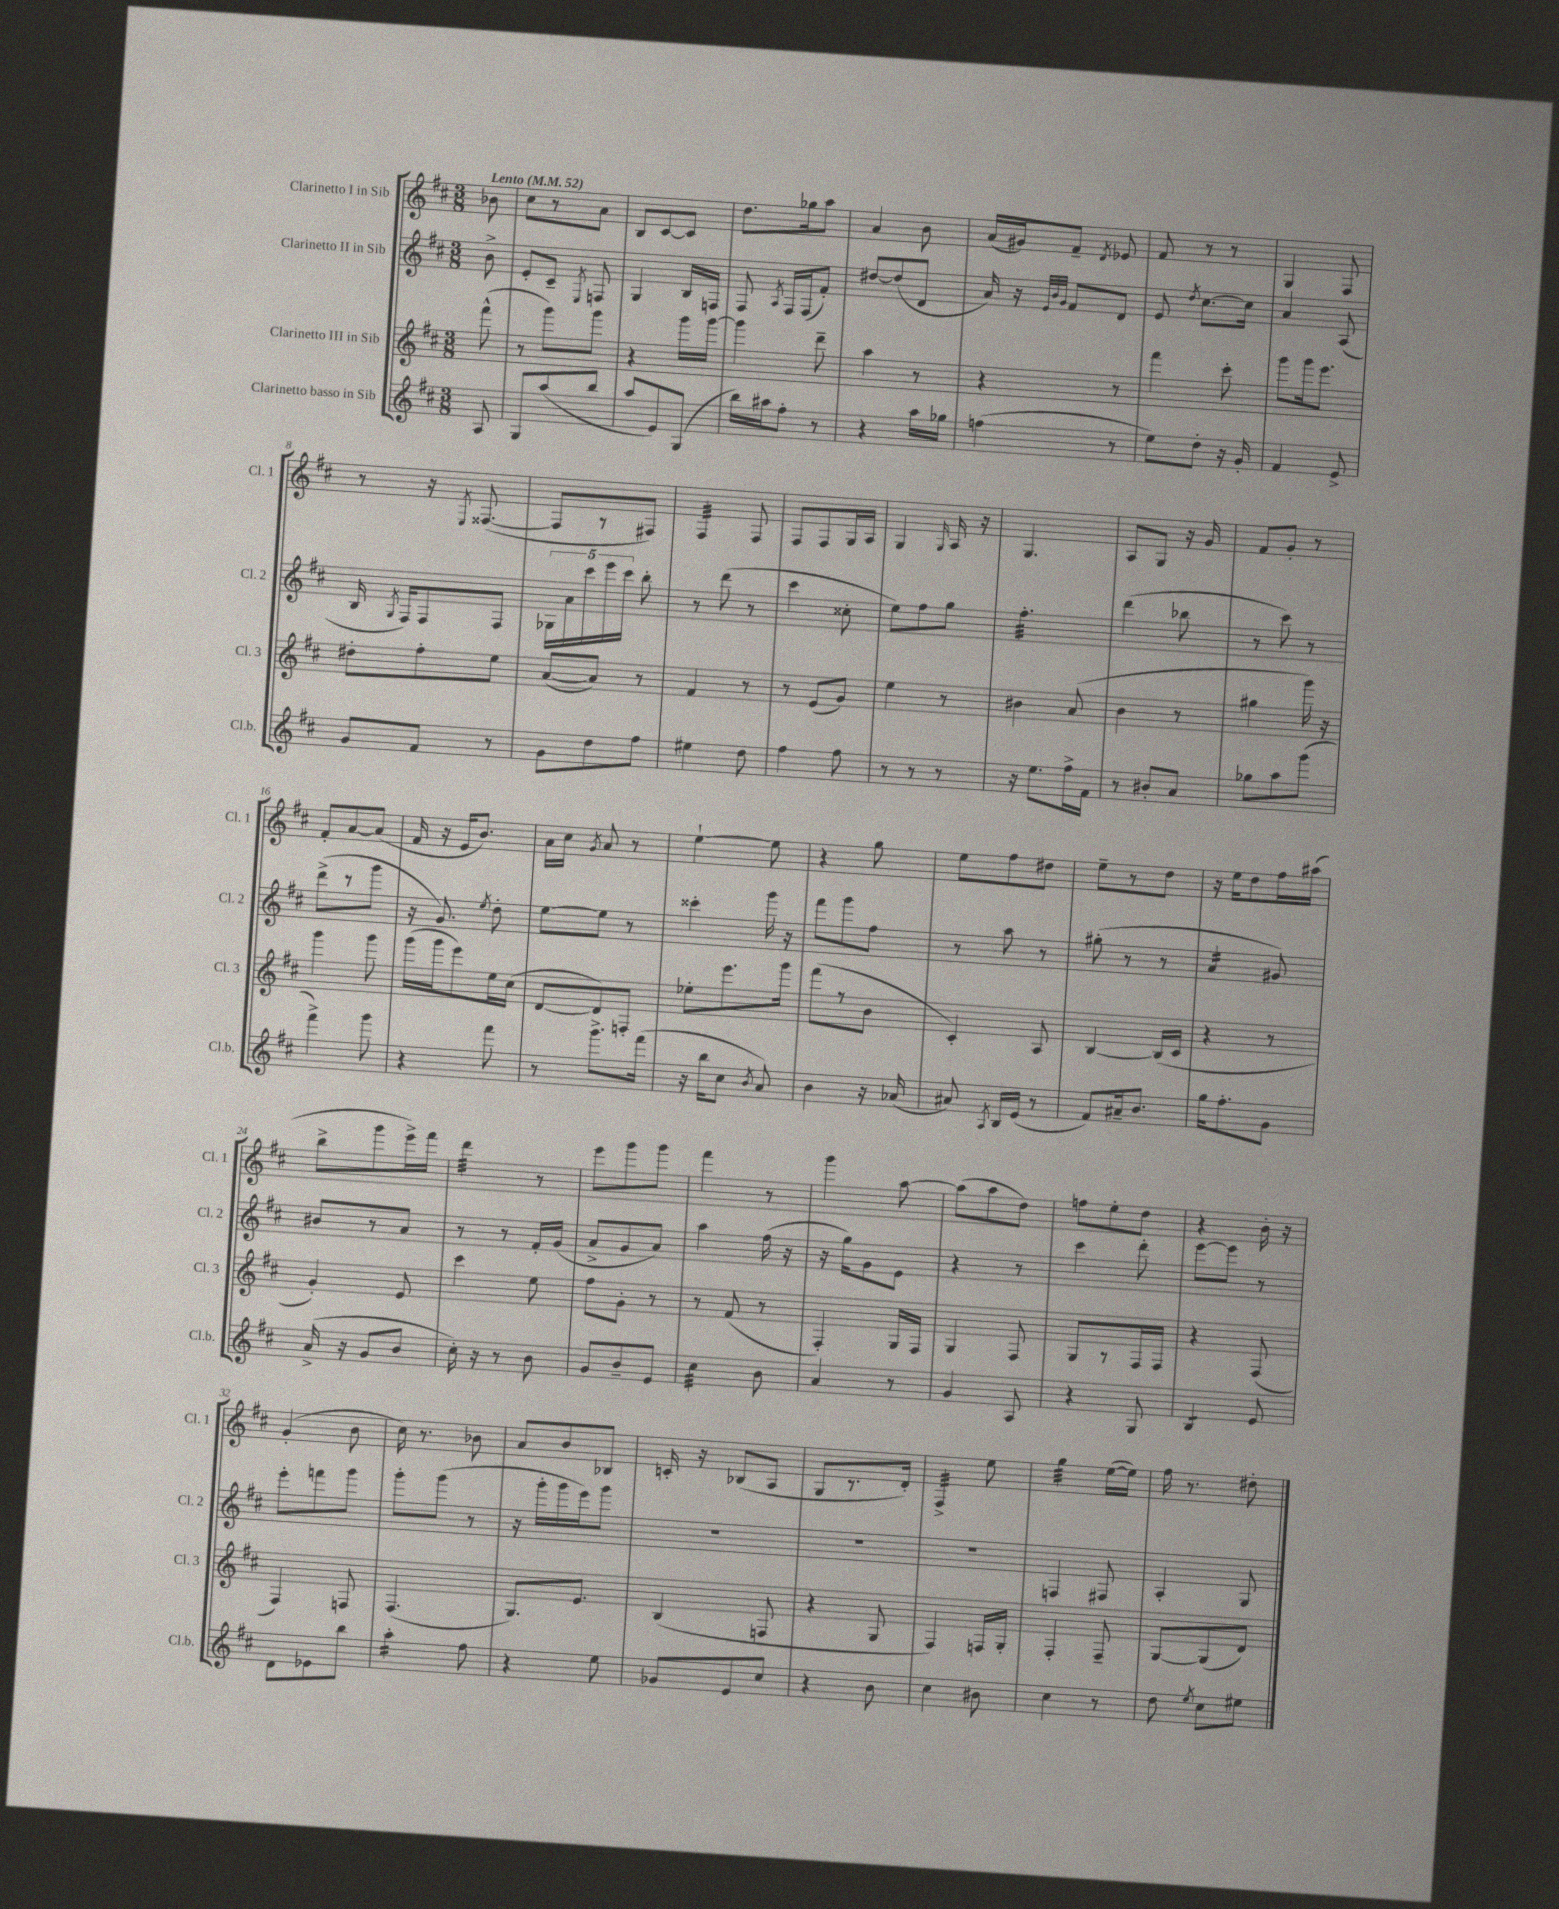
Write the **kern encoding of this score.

**kern	**kern	**kern	**kern
*staff4	*staff3	*staff2	*staff1
*clefG2	*clefG2	*clefG2	*clefG2
*k[f#c#]	*k[f#c#]	*k[f#c#]	*k[f#c#]
*M3/8	*M3/8	*M3/8	*M3/8
*MM52	*MM52	*MM52	*MM52
8A	(8fff#^^	8b^	8b-
=	=	=	=
8G	8r	8e'	8cc#
(8aa	8ggg)	8c#~	8r
.	.	8qE	.
8bb	8ggg	8F	8a
=	=	=	=
8aa	4r	4G	8B
8e)	.	.	[8c#
(8G	16ggg	16B	8c#]
.	[16ggg	16F	.
=	=	=	=
16bb)	4ggg]	8F#	8.dd
16aa#	.	.	.
.	.	8qA	.
8ff#'	.	16F#	.
.	.	(16F#	16gg-
8r	8ddd~	8f#')	8aa
=	=	=	=
4r	4aa	[8dd#	4a
.	.	(8dd#]	.
16aa	8r	8d	8b
16gg-	.	.	.
=	=	=	=
(4ff	4r	16a)	(16a
.	.	16r	16g#)
.	.	32qqe	.
.	.	32qqb	.
.	.	32qqg	.
.	.	8f#	8f#~
.	.	.	8qd
8r	8r	8d	8e-
=	=	=	=
8ee)	4fff#	8e	8f#
.	.	8qdd	.
8dd'	.	[8.cc#	8r
16r	8ccc#'	.	8r
16g'	.	16cc#]	.
=	=	=	=
4f#	8ggg	4a	4G
.	16ggg	.	.
.	8.eee	.	.
8e^	.	(8A	8F#
=	=	=	=
8g	8dd#'	16B	8r
.	.	8qG	.
.	.	16F#)	.
8f#	8ff#'	8F#	16r
.	.	.	8qE
.	.	.	([8.F##
8r	8ee	8F#	.
=	=	=	=
8g	([8a	20G-	8F##]
.	.	20a	.
.	.	20ccc#	.
8dd	8a])	.	8r
.	.	20eee	.
.	.	20ccc#	.
8ff#	8r	8bb'	8F#)
=	=	=	=
4ee#	4f#	8r	4F#
.	.	(8ddd	.
8dd	8r	8r	8F#
=	=	=	=
4ff#	8r	4ccc#	8F#
.	(8e	.	8F#
8ff#	8g)	8cc##'	16G
.	.	.	16A
=	=	=	=
8r	4ee	8ee)	4G
8r	.	8ff#	.
.	.	.	16qqG
8r	8r	8gg	16A
.	.	.	16r
=	=	=	=
16r	4b#	4.ff#'	4.G
8.ee	.	.	.
16ff#^	(8a	.	.
16f#	.	.	.
=	=	=	=
8r	4b	(4ddd	8A
8b#'	.	.	8G
8a	8r	8bb-	16r
.	.	.	16g
=	=	=	=
8gg-	4gg#	8r	8f#
8aa	.	8ccc#)	8g'
(8ggg	16ggg)	8r	8r
.	16r	.	.
=	=	=	=
4fff#^)	4ggg	(8ddd^	8f#'
.	.	8r	[8a
8ggg	8ggg	8ggg	(8a]
=	=	=	=
4r	(16ggg	16r	16f#
.	16ggg	8.g)	16r
.	8eee)	.	16e
.	.	.	8.b)
.	.	8qee	.
8fff#	16ee	8dd'	.
.	(16cc#	.	.
=	=	=	=
8r	[8d	[8ee	16a
.	.	.	16cc#
.	.	.	8qg
8.ggg^	8d])	8ee]	8a
.	8F'	8r	8r
(16fff#	.	.	.
=	=	=	=
16r	8ee-'	4ccc##'	[4ee`
16bb	.	.	.
8cc#	8.eee	.	.
8qb	.	.	.
8a)	.	16ggg	8ee]
.	16ggg	16r	.
=	=	=	=
4b	(8fff#	8fff#	4r
.	8r	8ggg	.
16r	8b	8ff#	8gg
(16a-	.	.	.
=	=	=	=
8a#)	4c#')	8r	8ee
8qA	.	.	.
16B	.	8aa	8ff#
(16e	.	.	.
8r	8A	8r	8dd#
=	=	=	=
8f#)	[4B	(8gg#'	8ee~
16a#~	.	8r	8r
8.b	.	.	.
.	(16B]	8r	8dd
.	16c#	.	.
=	=	=	=
16gg	4r	4a	16r
8.ff#'	.	.	16ee
.	.	.	8dd
8g	8r	8g#)	16ff#
.	.	.	(16aa#
=	=	=	=
(16a^	4g')	8b#	8bb^
16r	.	.	.
8g	.	8r	8ggg
8b	8e	8a	16eee^)
.	.	.	16fff#
=	=	=	=
16cc#')	4ccc#	8r	4ddd
16r	.	.	.
8r	.	8r	.
8b	8ee	16f#'	8r
.	.	(16g	.
=	=	=	=
8g	8ff#	8a^	8eee
8b~	8g'	8g	8ggg
8e	8r	8a)	8ggg
=	=	=	=
4cc#	8r	4aa	4fff#
.	(8f#	.	.
8b	8r	(16ff#	8r
.	.	16r	.
=	=	=	=
4a	4F#')	16r	4ggg
.	.	16gg)	.
.	.	8g	.
8r	16G	8e	[8aa
.	16F#	.	.
=	=	=	=
4g	4G	4r	(8aa]
.	.	.	8aa
8A	8F#	8r	8dd)
=	=	=	=
4r	8G	4ccc#	8ff
.	8r	.	8ee'
8G	16F#	8ddd'	8dd
.	16F#	.	.
=	=	=	=
4B	4r	[8eee	4r
.	.	8eee]	.
8e	(8F#	8r	16b'
.	.	.	16r
=	=	=	=
8d	4F#)	8eee'	(4g'
8e-	.	8fff	.
8bb	8F	8ggg	8b
=	=	=	=
4aa'	(4.F#	8ggg'	16cc#)
.	.	.	8.r
.	.	(8ggg	.
8ff#	.	8r	8b-
=	=	=	=
4r	8.G)	16r	8a
.	.	16ggg'	.
.	.	16ggg	8b
.	8.e	16eee)	.
8ee	.	8ggg	8B-
=	=	=	=
8g-	(4B	4.r	16c'
.	.	.	16r
8e	.	.	(8B-
8cc#	8F	.	8A
=	=	=	=
4r	4r	4.r	8G
.	.	.	8.r
8b	8G	.	.
.	.	.	16d')
=	=	=	=
4cc#	4F#)	4.r	4F#^
8b#	16F	.	8ee
.	16G'	.	.
=	=	=	=
4cc#	4F#'	4F	4gg
8r	8F#~	8F#	([16ee
.	.	.	16ee])
=	=	=	=
8dd	[8G	4A'	16ff#
.	.	.	8.r
8qee	.	.	.
8cc#	(8G]	.	.
8ee#	8d)	8G	8dd#'
==	==	==	==
*-	*-	*-	*-
